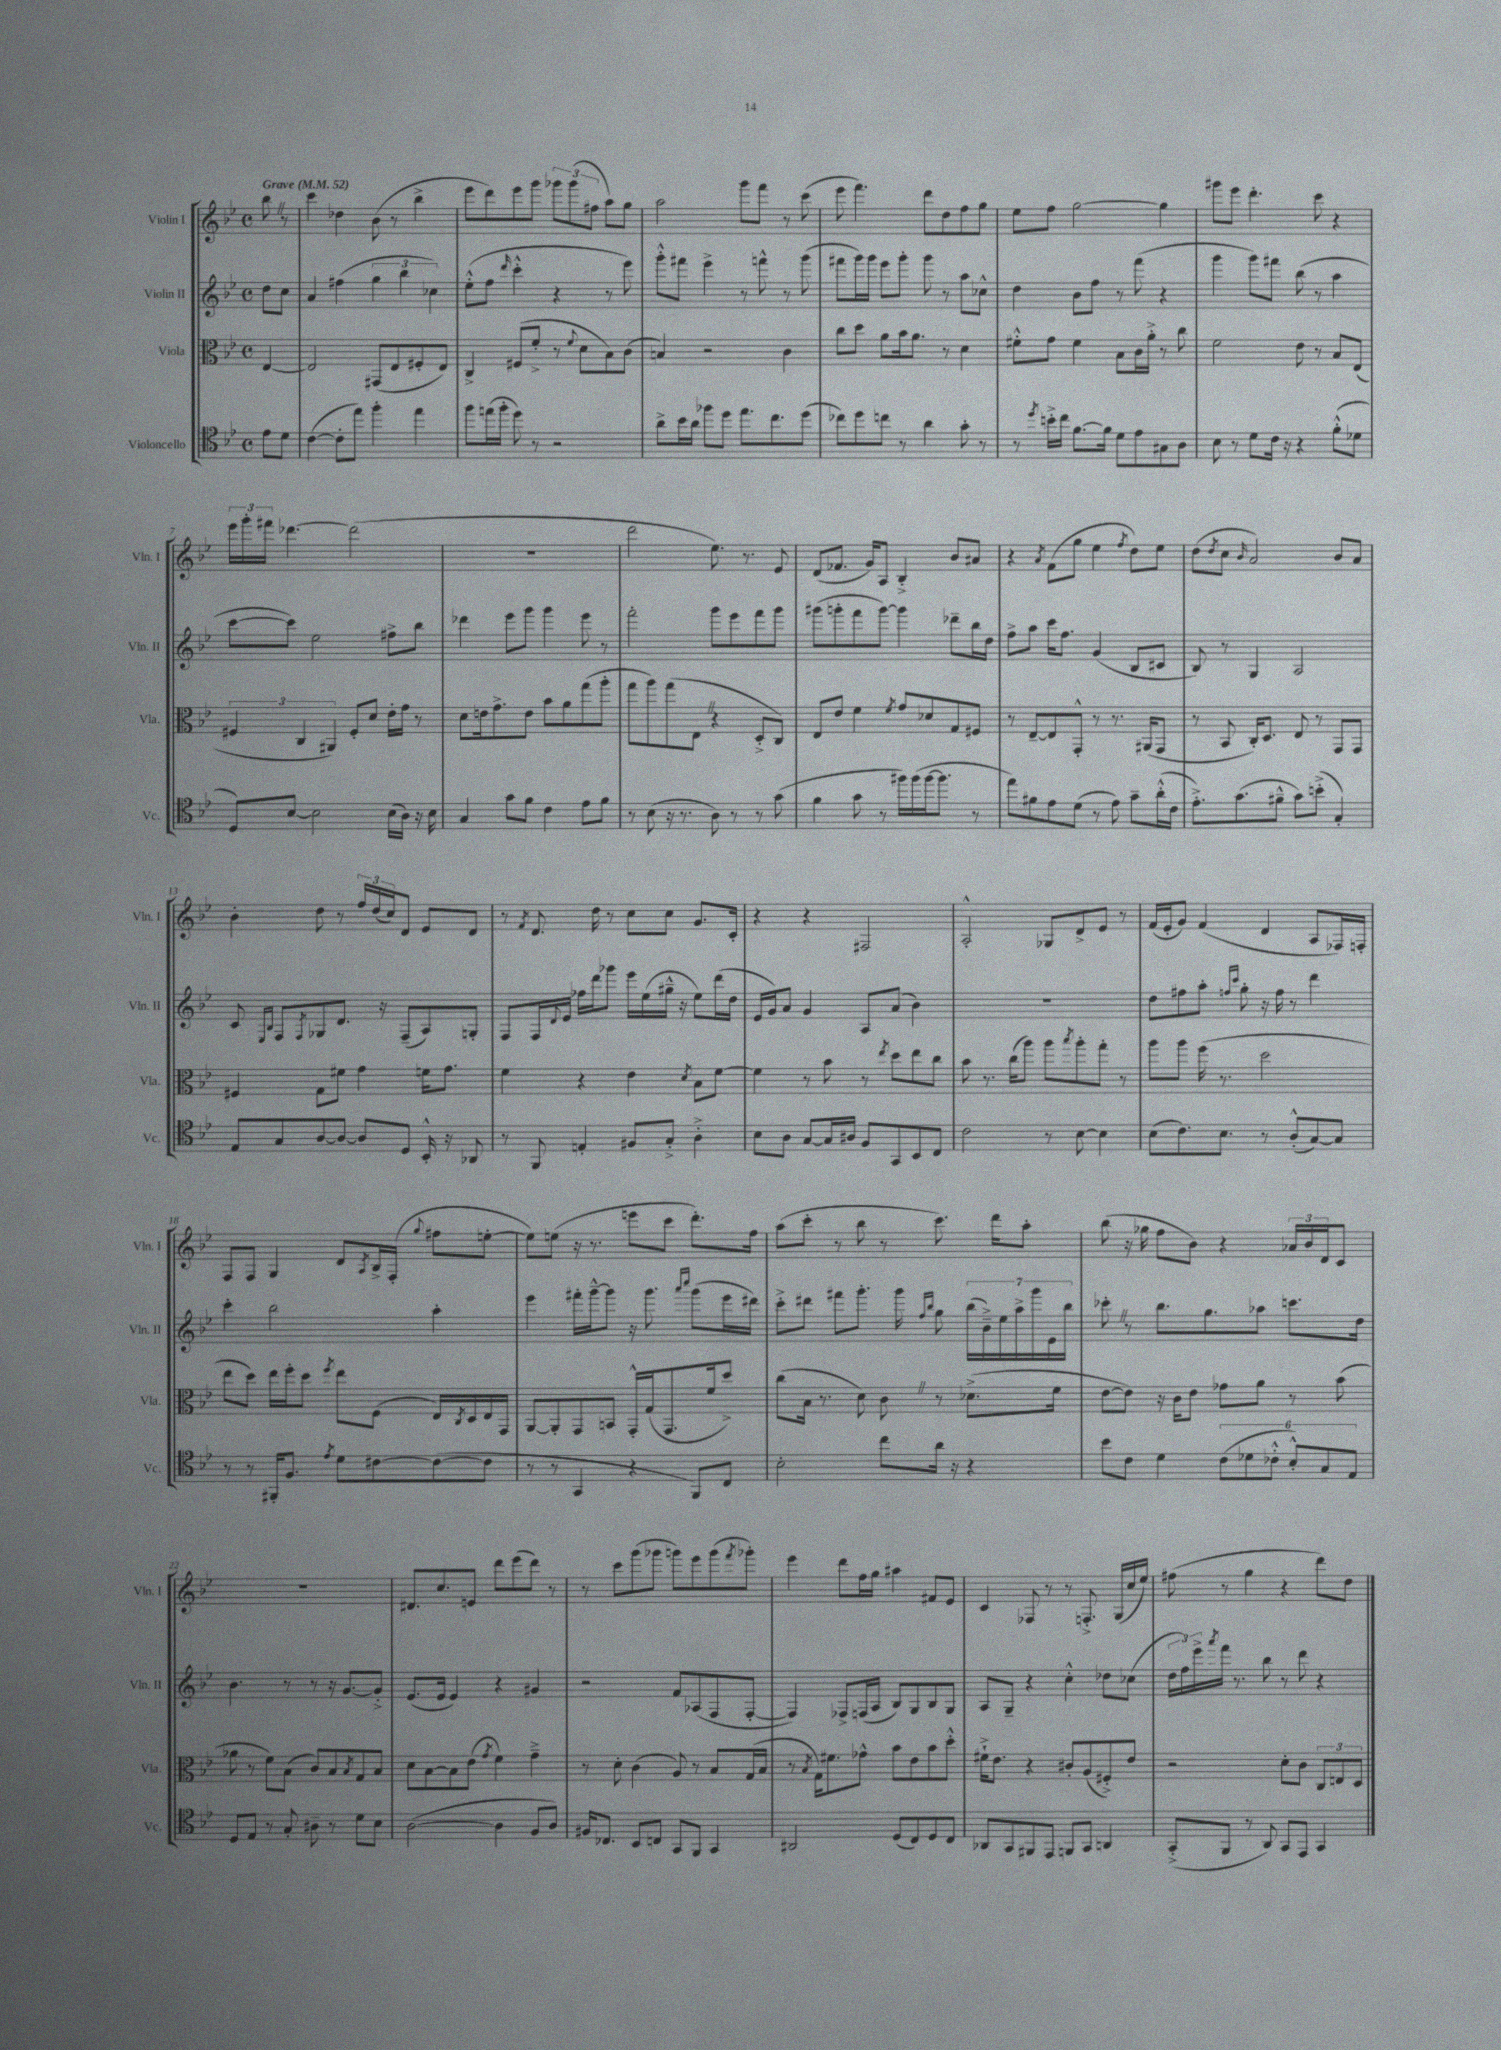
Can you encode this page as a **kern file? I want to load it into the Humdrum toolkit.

**kern	**kern	**kern	**kern
*staff4	*staff3	*staff2	*staff1
*clefC4	*clefC3	*clefG2	*clefG2
*k[b-e-]	*k[b-e-]	*k[b-e-]	*k[b-e-]
*M4/4	*M4/4	*M4/4	*M4/4
*met(c)	*met(c)	*met(c)	*met(c)
*MM52	*MM52	*MM52	*MM52
8e-\L	[4E-/	8dd\L	8bb-\
8d\J	.	8cc\J	8r
=	=	=	=
([4c\	2E-/]	4a/	4ccc\
8c'\]L	.	(4ff#\	4dd-\
8ee-\J)	.	.	.
4ff'\	(8GG#/L	6gg\	(8b-\
.	8E-/	.	8r
.	.	6bb-\	.
4ee-\	8F#'/	.	4bb-^\
.	.	6cc-\)	.
.	8E-/J)	.	.
=	=	=	=
8ff\L	4C^/	(8ee-'^^\L	8eee-\L
(16ee\L	.	8ff\J	8ddd\)
16ff'\JJ	.	.	.
.	.	16qqddd/	.
8dd\)	(8F#/L	4ccc'^^\	8eee-\
8r	8f'^/J	.	8ggg\J
2r	8r	4r	12ggg-\L
.	.	.	(12ggg-\
.	8qqf/	.	.
.	8d\L	.	.
.	.	.	12ff#\J
.	8B-\)	8r	8aa\L)
.	(8c\J	8eee-\)	8gg\J
=	=	=	=
8a^\L	4B/)	8ggg'^^\L	2aa\
16b-\L	.	8fff#\J	.
16a\JJ	.	.	.
8ff-\L	2r	4eee-^\	.
8dd\J	.	.	.
8.ee-\L	.	8r	8ggg\L
.	.	8fff^^\	8fff\J
8.cc\	.	.	.
.	4c\	8r	8r
(8dd\J	.	(8ggg\	(8ccc\
=	=	=	=
8cc-\L)	8cc\L	8fff#\L	8eee-\
8dd\	8dd\J	16ggg\L)	4.fff\)
.	.	16ggg\JJ	.
8cc\J	8a\L	8eee-\L	.
8r	16b-\k	8ggg'\J	.
.	8.a\J	.	.
4a\	.	8ggg\	8ddd\L
.	8r	8r	8dd\
8g'\	4d\	8aa\L	8ff\
8r	.	8cc-^^\J	8gg\J
=	=	=	=
8r	8f#'^^\L	4dd\	8ee-\L
8qdd/	.	.	.
16b'^\LL	8g\J	.	8ff\J
16cc\JJ	.	.	.
[8.f\L	4f#\	8b-\L	[2gg\
.	.	8ff\J	.
16f\]Jk	.	.	.
8d\L	8B-\L	8r	.
8e-\	16c\L	(8fff\	.
.	16a'^\JJ	.	.
8G#\	8r	4r	4gg\]
8A\J	8cc\	.	.
=	=	=	=
8B-\	2f\	4ggg\	8ggg#\L
8r	.	.	8eee-\J
8d\L	.	8ggg\L)	4.ddd'\
16c\Jk	.	8fff#\J	.
16r	.	.	.
4r	8e-\	(8bb-\	.
.	8r	8r	8ccc\
(8f'^^\L	8B-/L	4aa\	4r
8d-\J	(8E-/J	.	.
=	=	=	=
8D/L)	6F#/	[8ccc\L	24eee-\LL
.	.	.	24ggg'\
.	.	.	24fff#\JJ
[8B-/J	.	8ccc\]J)	[4.ddd-\
.	6C/	.	.
2B-\]	.	2ee-\	.
.	6AA#/)	.	.
.	8F#'/L	.	(2ddd-\]
.	8d/J	.	.
(16B-\LL	16e-'\LL	8ff#^\L	.
16A\JJ)	16g\JJ	.	.
16r	8r	8bb-\J	.
16B-\	.	.	.
=	=	=	=
4G/	8d\L	4ddd-\	1r
.	16e\k	.	.
.	8.g^\	.	.
8g\L	.	8eee-\L	.
8f\J	8e\J	8ggg\J	.
4c\	8b-\L	4ggg\	.
.	8a\	.	.
8e-\L	(8gg\	8eee-\	.
8f\J	8aa'\J	8r	.
=	=	=	=
8r	8gg\L	2fff'\	2ddd\
(8B-\	8aa\)	.	.
16r	(8gg\	.	.
8.r	.	.	.
.	8E-\J	.	.
8A\)	4r	8ggg\L	8.ee-\)
8r	.	8eee-\	.
.	.	.	8.r
8r	8D'^/L	8fff\	.
(8g\	8C/J)	8ggg\J	8e-/
=	=	=	=
4f\	8E-/L	(8ggg#\L	(8d/L
.	8e-/J	8ggg'\	8.f-/J
8g\	4f\	8fff\	.
.	.	.	16g/LK)
8r	.	[8ggg\J)	8A/J
.	8qf/	.	.
16ff#\LL)	8g/L	4ggg\]	4B-'^/
(16ff#\	.	.	.
[16ff#\J	8d-/	.	.
8.ff#\]J	.	.	.
.	8G/	8ddd-~\L	8b-/L
8r	8F#/J	16bb-\L	8a#/J
.	.	16dd\JJ	.
=	=	=	=
8ee-\L)	8r	8ff^\L	4r
8f#\	[8E-~/L	8aa\J	.
.	.	.	8qa/
8e-\	8E-/]	16ccc\LK	(8f\L
.	.	8.ff\J	.
(8d\J	8GG'^^/J	.	8gg\J
8r	8r	(4g/	4ee-\
8e-\)	8.r	.	.
.	.	.	8qff/
8g~\L	.	8B-/L	8dd\L)
.	(16AA#/LK	.	.
(16a'^^\L	8GG/J	8c#/J	8ee-\J
16c\JJ	.	.	.
=	=	=	=
8.e-'^\L)	8r	8B-/)	(8dd\L
.	.	.	8qdd/
.	8BB-/	8r	8cc\J
(8.g\	.	.	.
.	.	.	16qqb-/
.	16C'/LK)	4G/	2a/)
.	8.D/J	.	.
8f#~^^\J	.	.	.
8g\L)	8E-/	2A/	.
(8b'^\J	8r	.	.
4G'/)	8GG/L	.	8b-/L
.	8GG/J	.	8a/J
=	=	=	=
8E-/L	4F#/	8c/	4b-'\
.	.	16qqE-/LL	.
.	.	16qqB-/JJ	.
8G/	.	8F/L	.
.	.	8qF/	.
[8A/	8G\L	8G-/	8dd\
8A/_J	8f#\J	8.d/J	8r
8A/]L	4g\	.	24ff/LL
.	.	.	(24dd/
.	.	16r	.
.	.	.	24cc/J)
8D/J	.	(8F~/L	8d/J
16BB-'^^/	16f\LK	8A/)	8e-/L
16r	8.g\J	.	.
8AA-/	.	8G'/J	8d/J
=	=	=	=
8r	4f\	8F/L	8r
.	.	.	8qf/
8FF/	.	16F/L	8.d/
.	.	8qqd/	.
.	.	16e-/JJ	.
4E'/	4r	16ff-\LL	.
.	.	16ddd\J	16dd\
.	.	8ggg-\J	8r
8F#/L	4e-\	16eee-\LL	8cc\L
.	.	(16ee-\	.
8G'^/J	.	16gg#~^^\JJ	8cc\J
.	.	16r	.
.	8qd/	.	.
4A'^\	8B-\L	8ee-\L)	8.g/L
.	[8f\J	(16ddd\L	.
.	.	16dd\JJ	16c'/Jk
=	=	=	=
8B-\L	4f\]	16e-/LL	4r
.	.	16g/J)	.
8A\J	.	8a/J	.
[8G/L	8r	4g/	4r
16G/]L	8b-\	.	.
16A#/JJ	.	.	.
8F/L	8r	8A/L	2F#/
.	8qee-/	.	.
8GG/	8dd\L	(8a/J	.
8BB-/	8ee-\	4b-\)	.
8C/J	8cc\J	.	.
=	=	=	=
2c\	8b-\	1r	2A'^^/
.	8.r	.	.
.	(16cc\LK	.	.
.	8aa\J)	.	.
8r	8aa\L	.	8G-/L
.	8qbb-/	.	.
[8B-\	8aa'\	.	8d^/
4B-\]	8gg'\J	.	8e-/J
.	8r	.	8r
=	=	=	=
(8B-\L	8aa\L	8dd\L	(16f/LL
.	.	.	16e-'/J
8.c\)	8aa\J	8ff#\	8g/J)
.	(16ff\	8aa'\J	(4f/
8.B-\J	8.r	.	.
.	.	16qqff/LL	.
.	.	16qqccc/JJ	.
.	.	8gg'\	.
8r	2dd\	16r	4d/
.	.	16ff\	.
(8A'^^/L	.	8r	.
[8G/)	.	4ddd\	8A/L
8G/]J	.	.	16F-/L)
.	.	.	16F'/JJ
=	=	=	=
8r	8ee-\L	4ccc'\	8F/L
8r	8dd\J)	.	8F/J
16FF#'/LK	16ee-\LL	2bb-\	4G/
8.F/J	16ff'\J	.	.
.	8dd\J	.	.
8qe-/	8qff/	.	.
8d\L	8ee-\L	.	8d/L
.	.	.	8qA/
[8c#\	(8F\J	.	16B-^/L
.	.	.	(16F'/JJ
.	.	.	8qqgg/
(8c#\_	16E-/LL)	4aa'\	8ff#\L
.	8qC/	.	.
.	16D/	.	.
8c#\]J	16E-/	.	[8ee'\J
.	16GG/JJ	.	.
=	=	=	=
8r	[8AA/L	4eee-\	8ee\]L)
8r	8AA'/]	.	(8ee\J
4GG/	8GG/	16fff#'\LL	16r
.	.	[16ggg~^^\J	8.r
.	8BB/J	8ggg\]J	.
4r	16GG'^^/LL	16r	8eee\L
.	(16G/J	8.ggg\	.
.	8.GG/	.	8ccc\J
.	.	16qqaaa/LL	.
.	.	16qqcccc/JJ	.
8FF/L)	.	(8ggg\L	8.ddd'\L)
.	16f/k	.	.
8C/J	8dd^/J)	16eee-\L	.
.	.	16ddd#\JJ)	16ff\Jk
=	=	=	=
2B-'\	(8cc\L	8ccc'^\L	(8aa\L
.	16B-\Jk	8ddd#\J	8ccc'\J
.	8.r	.	.
.	.	8fff#\L	8r
.	8d\)	8.ggg'\J	8bb-\
8cc\L	8c\	.	8r
.	.	16ggg\	.
.	.	16qqff/LL	.
.	.	16qqbb-/JJ	.
16a\Jk	8r	8gg\	8.ccc\)
16r	.	.	.
4r	(8.d-^\L	(28bb-\LL	.
.	.	28b-~^\)	.
.	.	.	16ddd\LK
.	.	28ee-\	.
.	.	28aa^\	.
.	.	.	8aa'\J
.	.	28ggg\	.
.	.	28e-\	.
.	16f\Jk	.	.
.	.	28bb-\JJ	.
=	=	=	=
8b-\L	[8e-\L	8ccc-'\	(8bb-\
8c\J	8e-\]J)	8r	16r
.	.	.	16gg-\
4d\	16r	8.bb-\L	8ff\L
.	16c\LK	.	.
.	8e-\J	.	8b-\J)
.	.	8.gg\	.
(12c\L	8g-\L	.	4r
12d-\	.	.	.
.	8a\J	8aa-\J	.
12c-'^^\J	.	.	.
12B-'^^/L)	8r	8.ccc\L	24a-/LL
.	.	.	24b-/
12G/	.	.	24d/J
.	(8b-\	.	8c/J
12E-/J	.	.	.
.	.	16dd\Jk	.
=	=	=	=
8D/L	8a-\	4.b-\	1r
8E-/J	8r	.	.
8r	8f\L)	.	.
8G'/	(8B-\J	8r	.
8A#~\	8c/L)	8r	.
8r	8B-/	16r	.
.	.	[8.g/L	.
.	8qB-/	.	.
8d\L	8G/	.	.
8B-\J	8B-/J	8g'^/]J	.
=	=	=	=
([2A\	8d\L	(8.e-/L	8.d#/L
.	[8B-\	.	.
.	.	16e-/Jk	8.cc/
.	8B-\]	4e-/)	.
.	(8e-\J	.	8e/J
.	8qg/	.	.
4A\]	4f\)	4r	8ddd\L
.	.	.	(8eee-\
8F/L	4g~^\	4g#/	8ddd\J)
8A/J)	.	.	8r
=	=	=	=
16F#/LK	8r	2r	8r
8.C-/J	.	.	.
.	8d'\	.	8ccc\L
8BB-/L	(4c\	.	(8ggg\
8C/J	.	.	8ggg-\J
8GG/L	8A/)	8f/L	8ggg\L)
8FF/J	8r	(8A-/	8eee-\
4GG/	8B-/L	8F/	(8ggg\
.	.	.	8qfff/
.	(16G/L	[8F'/J	8ggg-'\J)
.	16B-/JJ	.	.
=	=	=	=
2AA#/	8r	4F/])	4eee-\
.	8qB-/	.	.
.	16G\LK)	.	.
.	8.f#\	.	.
.	.	8F-^/L	8ddd\L
.	8g-^^\J	(16F/L	16ff\L
.	.	16A/JJ	16gg\JJ
(8D/L	8b-\L	8B-/L)	4aa#\
8C/)	8e-\	8G/	.
8D/	8b-\	8B-/	8f#/L
8C/J	8dd'^^\J	8G/J	8e-/J
=	=	=	=
8AA-/L	16f#`^\LK	8A/L	4c/
.	8.e-\J	.	.
8GG/	.	8G~/J	.
8FF#/	4r	4r	8F-/
8EE-/J	.	.	8r
8FF/L	8c#'/L	4cc'^^\	8r
8GG/J	(8A/	.	8.F'^/
4AA/	8F#'^/)	8dd-\L	.
.	.	.	(16G/LL
.	8e-/J	(8cc-\J	16cc/
.	.	.	16ee-/JJ)
=	=	=	=
(8GG'^/L	2r	24dd\LL	(8ff#\
.	.	24ff\)	.
.	.	24eee-^\	.
.	.	8qaaa/	.
8FF/J	.	16fff\JJ	8r
.	.	8.r	.
8r	.	.	4gg\
8AA/)	.	8bb-\	.
8GG/L	8d'\L	8r	4r
8EE-/J	8c\J	8ddd\	.
4GG/	12C/L	4r	8ddd\L)
.	12E/	.	.
.	.	.	8dd\J
.	12D/J	.	.
==	==	==	==
*-	*-	*-	*-
